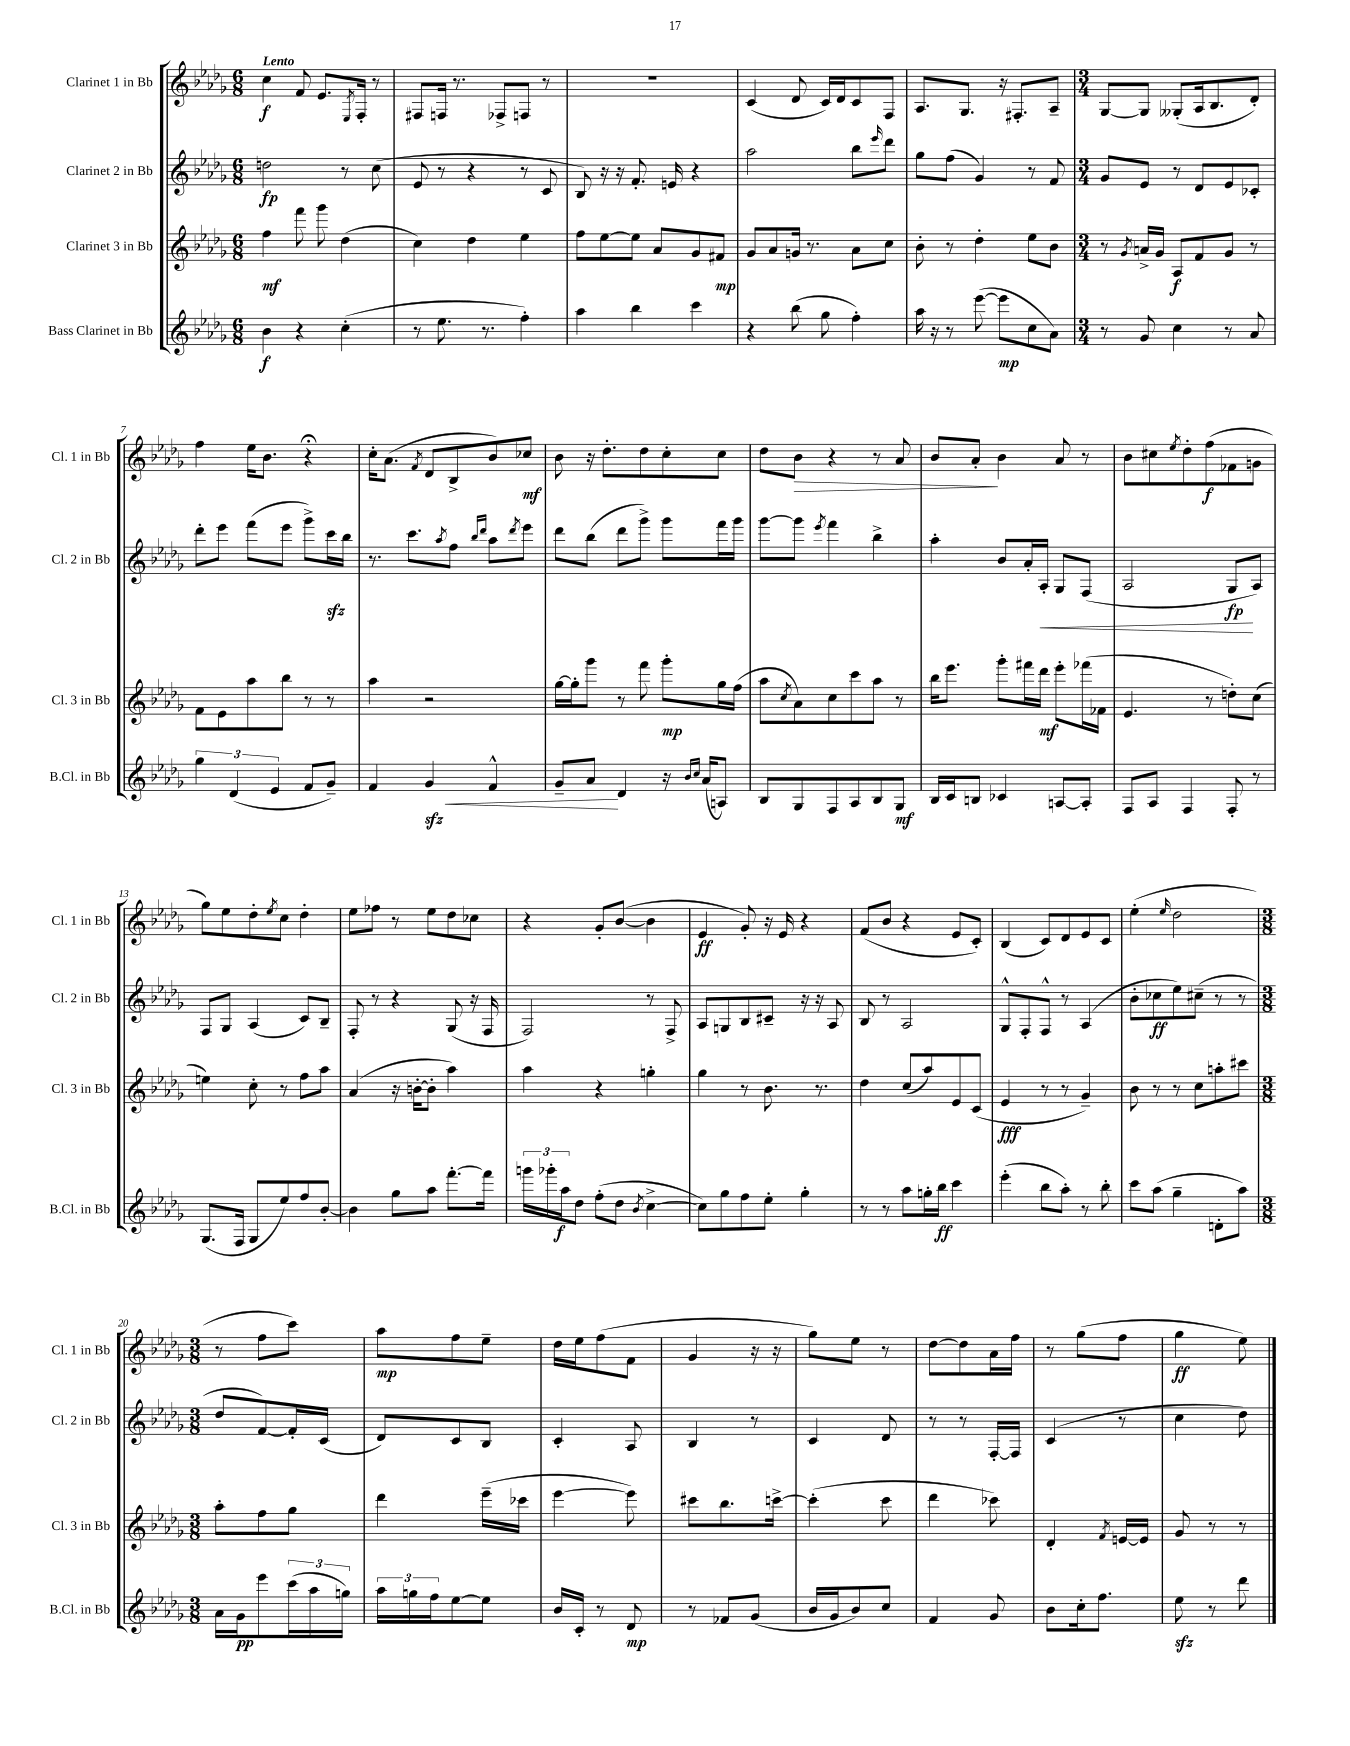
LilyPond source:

<<
\new StaffGroup <<
\new Staff = "s0" \with { instrumentName = "Clarinet 1 in Bb" shortInstrumentName = "Cl. 1 in Bb" } {
    \clef treble \key des \major \numericTimeSignature \time 6/8 \tempo "Lento"
    c''4\f f'8 ees'8. \acciaccatura { ees8 } f16-. r8 |
    fis8 f16 r8. fes8-> f8 r8 |
    R2. |
    c'4( des'8 c'16) des'16 c'8 f8 |
    aes8. ges8. r16 fis8.-. aes8-- |
    \numericTimeSignature \time 3/4 ges8~ ges8 geses8-.( aes16 bes8. des'8-.) |
    f''4 ees''16 bes'8. r4\fermata |
    c''16-. aes'8.( \acciaccatura { f'8 } des'8 bes8-> bes'8) ces''8\mf |
    bes'8 r16 des''8.-. des''8 c''8-. c''8 |
    des''8 bes'8\> r4 r8 aes'8 |
    bes'8 aes'8-.\! bes'4 aes'8 r8 |
    bes'8 cis''8 \acciaccatura { ees''8 } des''8-. f''8\f( fes'8 g'8 |
    ges''8) ees''8 des''8-. \acciaccatura { ees''8 } c''8 des''4-. |
    ees''8 fes''8 r8 ees''8 des''8 ces''8 |
    r4 ges'8-. bes'8~( bes'4 |
    ees'4\ff ges'8-.) r16 ees'16 r4 |
    f'8( bes'8 r4 ees'8 c'8-.) |
    bes4( c'8) des'8 ees'8 c'8 |
    ees''4-.( \grace { ees''16 } des''2 |
    \numericTimeSignature \time 3/8 r8 f''8 c'''8) |
    aes''8\mp f''8 ees''8-- |
    des''16 ees''16 f''8( f'8 |
    ges'4 r16 r16 |
    ges''8) ees''8 r8 |
    des''8~ des''8 aes'16 f''16 |
    r8 ges''8( f''8 |
    ges''4\ff ees''8) \bar "|." |
}
\new Staff = "s1" \with { instrumentName = "Clarinet 2 in Bb" shortInstrumentName = "Cl. 2 in Bb" } {
    \clef treble \key des \major \numericTimeSignature \time 6/8
    d''2\fp r8 c''8( |
    ees'8 r8 r4 r8 c'8 |
    bes8) r16 r16 f'8.-. e'16 r4 |
    aes''2 bes''8 \grace { ees'''16 } des'''8 |
    ges''8 f''8( ges'4) r8 f'8 |
    \numericTimeSignature \time 3/4 ges'8 ees'8 r8 des'8 ees'8 ces'8-. |
    des'''8-. ees'''8 f'''8( ees'''8 ges'''8->) c'''16\sfz bes''16 |
    r8. c'''8. \acciaccatura { aes''8 } f''8 \grace { bes''16 des'''16 } aes''8 \acciaccatura { des'''8 } ees'''8 |
    des'''8 bes''8( des'''8 ges'''8->) ges'''8 f'''16 ges'''16 |
    ges'''8~ ges'''8 \acciaccatura { ees'''8 } f'''4 bes''4-> |
    aes''4-. bes'8 aes'16-. aes16-.\< ges8 f8( |
    aes2 ges8\fp\! aes8) |
    f8 ges8 aes4( c'8) bes8-- |
    f8-. r8 r4 ges8( r16 f16 |
    f2) r8 f8-> |
    aes8 g8 bes8 cis'8-- r16 r16 aes8 |
    bes8 r8 aes2 |
    ges8-^ f8-. f8-^ r8 aes4( |
    bes'8-. ces''8\ff ees''8) cis''8--( r8 r8 |
    \numericTimeSignature \time 3/8 des''8 f'8~) f'16-. c'16( |
    des'8) c'8 bes8 |
    c'4-. aes8 |
    bes4 r8 |
    c'4 des'8 |
    r8 r8 f16~-. f16 |
    c'4( r8 |
    c''4 des''8) \bar "|." |
}
\new Staff = "s2" \with { instrumentName = "Clarinet 3 in Bb" shortInstrumentName = "Cl. 3 in Bb" } {
    \clef treble \key des \major \numericTimeSignature \time 6/8
    f''4\mf f'''8 ges'''8 des''4( |
    c''4) des''4 ees''4 |
    f''8 ees''8~ ees''8 aes'8 ges'8 fis'8\mp |
    ges'8 aes'8 g'16 r8. aes'8 c''8 |
    bes'8-. r8 des''4-. ees''8 bes'8 |
    \numericTimeSignature \time 3/4 r8 \acciaccatura { ges'8 } a'16-> ges'16 aes8\f f'8 ges'8 r8 |
    f'8 ees'8 aes''8 bes''8 r8 r8 |
    aes''4 r2 |
    ges''16~ ges''16-. ges'''8 r8 f'''8 ges'''8-.\mp ges''16 f''16( |
    aes''8 \acciaccatura { c''8 } aes'8) c''8 c'''8 aes''8 r8 |
    bes''16 ees'''8. ges'''8-. fis'''16 des'''16\mf ees'''8-. fes'''16( fes'16 |
    ees'4. r8 d''8-.) c''8( |
    e''4) c''8-. r8 f''8 aes''8 |
    aes'4( r16 b'16~-. b'8-. aes''4) |
    aes''4 r4 g''4-. |
    ges''4 r8 bes'8. r8. |
    des''4 c''8( aes''8) ees'8 c'8( |
    ees'4\fff r8 r8 ges'4--) |
    bes'8 r8 r8 c''8 a''8-. cis'''8 |
    \numericTimeSignature \time 3/8 aes''8-. f''8 ges''8 |
    des'''4 ees'''16--( ces'''16 |
    ees'''4~ ees'''8) |
    cis'''8 bes''8. c'''16~-> |
    c'''4-.( c'''8 |
    des'''4 ces'''8) |
    des'4-. \acciaccatura { f'8 } e'16~ e'16 |
    ges'8 r8 r8 \bar "|." |
}
\new Staff = "s3" \with { instrumentName = "Bass Clarinet in Bb" shortInstrumentName = "B.Cl. in Bb" } {
    \clef treble \key des \major \numericTimeSignature \time 6/8
    bes'4\f r4 c''4-.( |
    r8 ees''8. r8. f''4-.) |
    aes''4 bes''4 c'''4 |
    r4 bes''8( ges''8 f''4-.) |
    aes''16 r16 r8 ees'''8~( ees'''8\mp c''8 aes'8) |
    \numericTimeSignature \time 3/4 r8 ges'8 c''4 r8 aes'8 |
    \tuplet 3/2 { ges''4 des'4( ees'4 } f'8 ges'8--) |
    f'4 ges'4\sfz\< f'4-^ |
    ges'8-- aes'8\! des'4 r16 \grace { bes'16 c''16 } aes'16( a8) |
    bes8 ges8 f8 aes8 bes8 ges8\mf |
    bes16 c'16 b8 ces'4 a8~ a8-. |
    f8 aes8 f4 f8-. r8 |
    ges8.( f16 ges8 ees''8) f''8 bes'8~-. |
    bes'4 ges''8 aes''8 f'''8.~-. f'''16 |
    \tuplet 3/2 { g'''16 ges'''16-. aes''16\f } des''8 f''8-.( des''8 \acciaccatura { bes'8 } c''4~-> |
    c''8) ges''8 f''8 ees''8-. ges''4-. |
    r8 r8 aes''8 g''16-. bes''16\ff c'''4 |
    ees'''4-.( bes''8 aes''8-.) r8 bes''8-. |
    c'''8 aes''8( ges''4-- d'8-. aes''8) |
    \numericTimeSignature \time 3/8 aes'16 ges'16\pp ees'''8 \tuplet 3/2 { c'''16( aes''16 g''16) } |
    \tuplet 3/2 { aes''16 g''16 f''16 } ees''8~ ees''8 |
    bes'16 c'16-. r8 des'8\mp |
    r8 fes'8 ges'8( |
    bes'16 ges'16 bes'8) c''8 |
    f'4 ges'8 |
    bes'8 c''16-. f''8. |
    ees''8\sfz r8 des'''8 \bar "|." |
}
>>
>>
